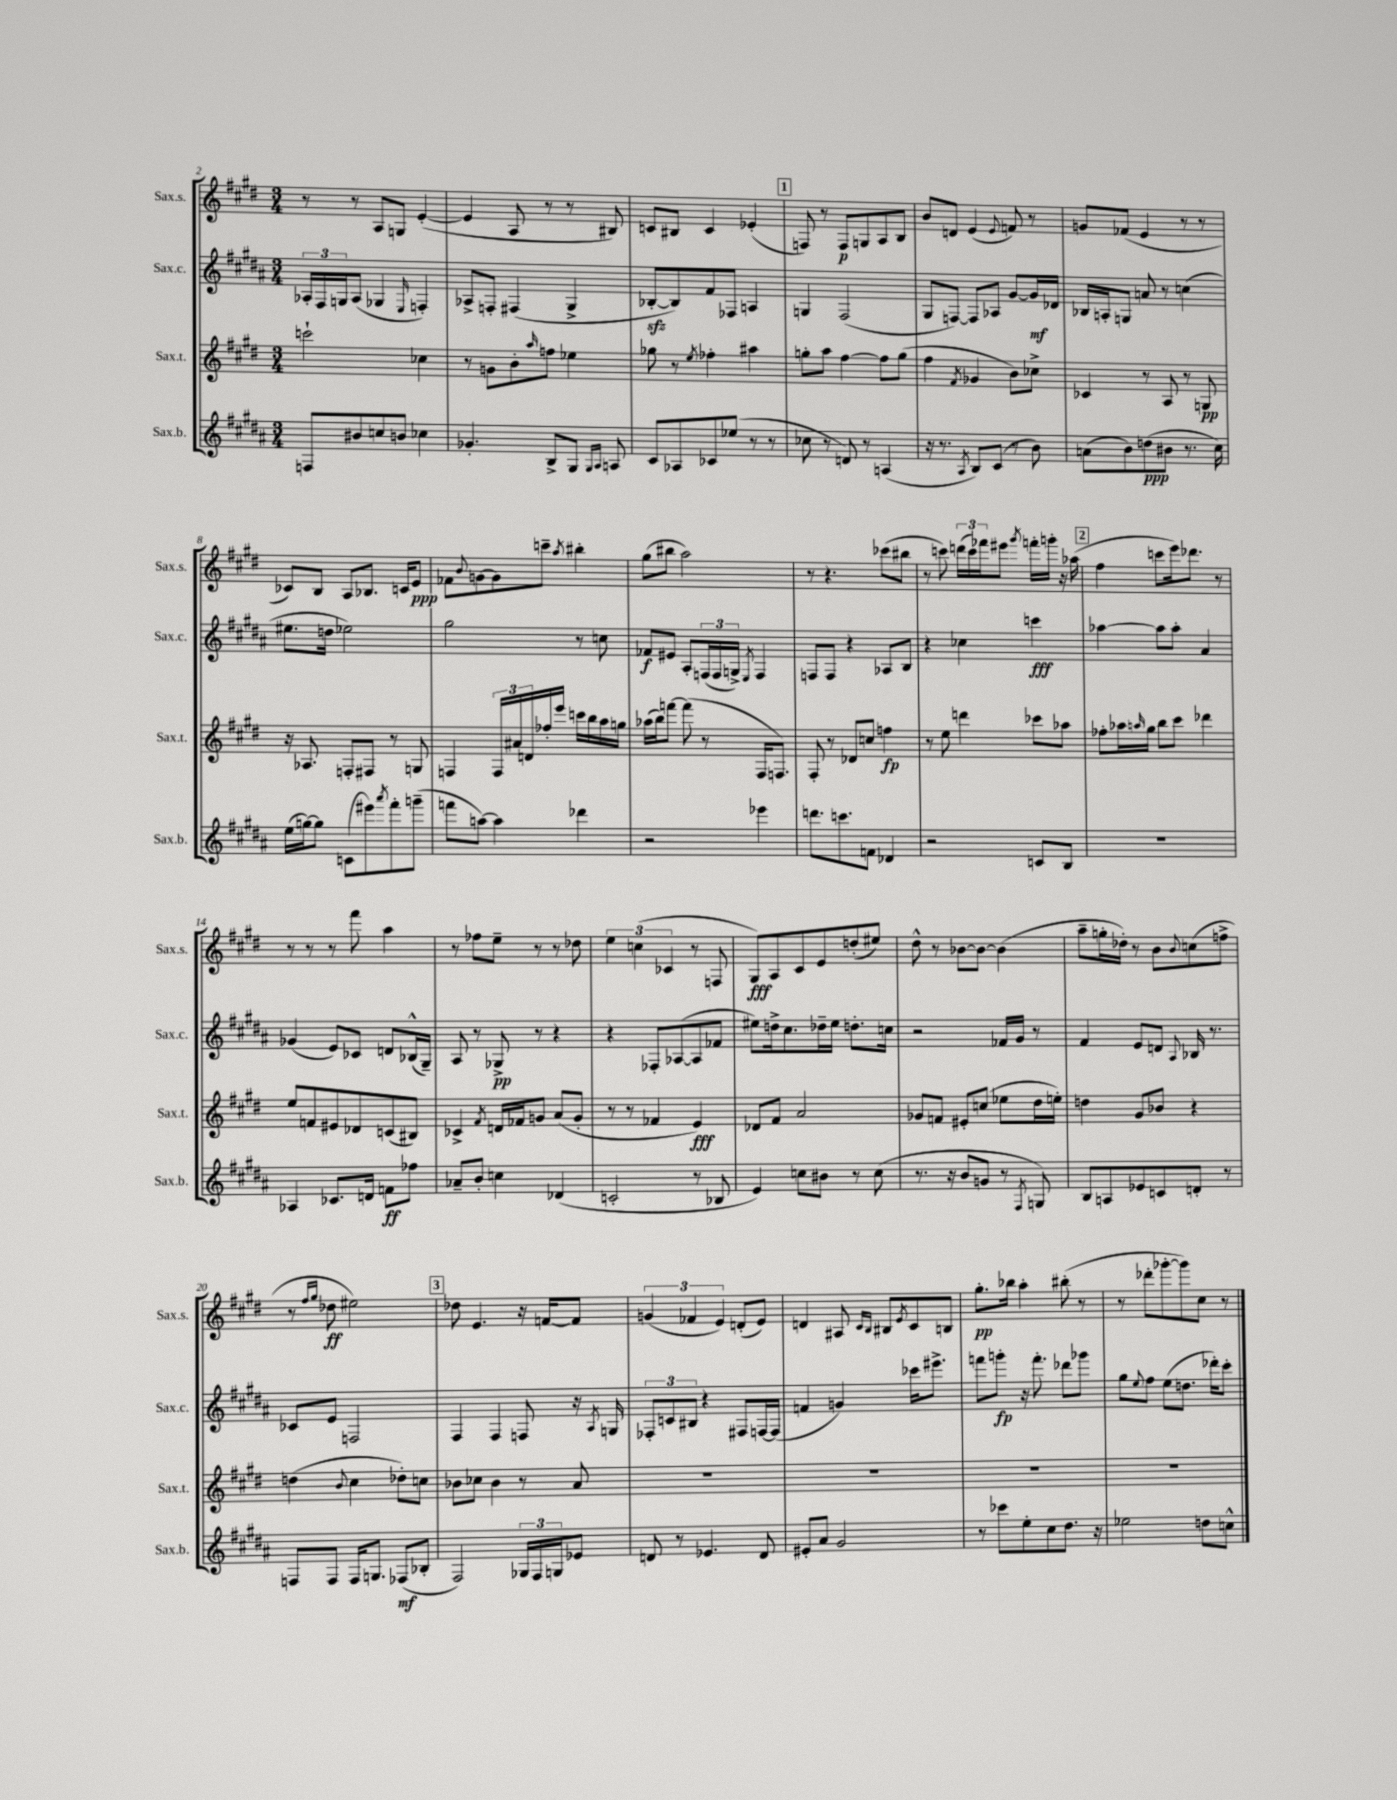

**kern	**dynam	**kern	**dynam	**kern	**dynam	**kern	**dynam
*part4	*part4	*part3	*part3	*part2	*part2	*part1	*part1
*staff4	*staff4	*staff3	*staff3	*staff2	*staff2	*staff1	*staff1
*I"Sax.b.	*	*I"Sax.t.	*	*I"Sax.c.	*	*I"Sax.s.	*
*I'Sax.b.	*	*I'Sax.t.	*	*I'Sax.c.	*	*I'Sax.s.	*
*clefG2	*	*clefG2	*	*clefG2	*	*clefG2	*
*k[f#c#g#d#a#]	*	*k[f#c#g#d#]	*	*k[f#c#g#d#a#]	*	*k[f#c#g#d#]	*
*M3/4	*	*M3/4	*	*M3/4	*	*M3/4	*
=2	=2	=2	=2	=2	=2	=2	=2
8Fn/L	.	2cccn`\	.	24A-X'/LL	.	8r	.
.	.	.	.	24F#/	.	.	.
.	.	.	.	24Gn/J	.	.	.
8b#X/	.	.	.	(8A-/J	.	8r	.
8ccn/	.	.	.	4G-X/	.	8A/L	.
8bn/J	.	.	.	.	.	8Gn/J	.
.	.	.	.	16qqE/	.	.	.
4cc-X\	.	4cc-X\	.	4Fn'/)	.	([4e'/	.
=3	=3	=3	=3	=3	=3	=3	=3
4.g-X'/	.	8r	.	8A-X^/L	.	4e/]	.
.	.	8gn\L	.	8Fn'/J	.	.	.
.	.	8b'\	.	(4F#X/	.	8A/	.
.	.	16qqaa/	.	.	.	.	.
8B^/L	.	8ffn\J	.	.	.	8r	.
8G#/J	.	4ee-X\	.	4G#^/	.	8r	.
16qqG#/LL	.	.	.	.	.	.	.
16qqA#/JJ	.	.	.	.	.	.	.
8An/	.	.	.	.	.	8B#X/)	.
=4	=4	=4	=4	=4	=4	=4	=4
8c#/L	.	8gg-X\	.	[8B-Xzz'/L	.	8cn/L	.
8A-X/	.	8r	.	8B-/])	.	8B#X/J	.
.	.	8qee/	.	.	.	.	.
8c-X/	.	4ff-X'\	.	8f#/	.	4c/	.
(8ee-X/J	.	.	.	8F-X/J	.	.	.
8r	.	4aa#X\	.	4An/	.	(4e-X'/	.
8r	.	.	.	.	.	.	.
!!LO:REH:place=s1:t=1
=5	=5	=5	=5	=5	=5	=5	=5
8cc-X\	.	8ggn'\L	.	4Gn/	.	8Fn/)	.
8r	.	8aa\J	.	.	.	8r	.
8dn/)	.	[4ff#\	.	(2F#/	.	8F/L	p
8r	.	.	.	.	.	8Gn/	.
(4An/	.	8ff#\L]	.	.	.	8A/	.
.	.	(8gg\J	.	.	.	8B/J	.
=6	=6	=6	=6	=6	=6	=6	=6
16r	.	4ff#\	.	8G#/L	.	8b/L	.
8.r	.	.	.	.	.	.	.
.	.	.	.	[8Fn/J)	.	8dn/J	.
8qA#/	.	8qf#/	.	.	.	.	.
8B/L)	.	4g-X/	.	8F/L]	.	(4e/	.
(8c#/J	.	.	.	8A-X/J	.	.	.
.	.	.	.	.	.	8qqe/	.
8r	.	8b\L)	.	[8g#/L	.	8fn/)	.
8b\)	.	8cc-X^\J	.	16g#/L]	mf	8r	.
.	.	.	.	16d-X/JJ	.	.	.
=7	=7	=7	=7	=7	=7	=7	=7
(8an\L	.	4c-X/	.	16B-X/LL	.	8gn/L	.
.	.	.	.	16An'/J	.	.	.
8b\)	.	.	.	8Gn/J	.	(8f-X/J	.
(8ddn\	ppp	8r	.	8an/	.	4e/	.
8b#X\J	.	8A/	.	8r	.	.	.
8.r	.	8r	.	(4ccn\	.	8r	.
.	.	8Gn/	pp	.	.	8r	.
16cc#\)	.	.	.	.	.	.	.
!!LO:LB:g=z
=8	=8	=8	=8	=8	=8	=8	=8
(16ee\LL	.	16r	.	8.ee#X\L	.	8c-X/L)	.
[16ggn\J)	.	8.A-X/	.	.	.	.	.
8gg\J]	.	.	.	.	.	8B/J	.
.	.	.	.	16ddn\Jk	.	.	.
(8cn\L	.	8Fn'/L	.	2ee-X\)	.	8A/L	.
8eee#X\)	.	8F#X/J	.	.	.	8.B-X/J	.
8qaaa#/	.	.	.	.	.	.	.
8fff#'\	.	8r	.	.	.	.	.
.	.	.	.	.	.	16cn/KL	.
(8gggn~\J	.	8Gn/	.	.	.	8e/J	ppp
=9	=9	=9	=9	=9	=9	=9	=9
8fffn\L	.	4Fn/	.	2gg#\	.	8f-X\L	.
.	.	.	.	.	.	8qqb/	.
[8aan\J)	.	.	.	.	.	[8gn\	.
4aa\]	.	24F/LL	.	.	.	8g\]	.
.	.	24a#X/	.	.	.	.	.
.	.	24dn/	.	.	.	.	.
.	.	16ff-X'/	.	.	.	8cccn~\J	.
.	.	16eee/JJ	.	.	.	.	.
.	.	.	.	.	.	8qaa/	.
4ddd-X\	.	16cccn\LL	.	8r	.	4bb#X'\	.
.	.	16bb\	.	.	.	.	.
.	.	16aa\	.	8ccn\	.	.	.
.	.	16ggn\JJ	.	.	.	.	.
=10	=10	=10	=10	=10	=10	=10	=10
2r	.	(16aa-X\LL	.	8f-X/L	f	(8gg#\L	.
.	.	16bb\J)	.	.	.	.	.
.	.	[8fffn\J	.	8e#X/J	.	8bb#X\J	.
.	.	(8fff\]	.	8A#'/L	.	2aa\)	.
.	.	8r	.	(24Fn/L	.	.	.
.	.	.	.	24F/	.	.	.
.	.	.	.	24Gn^/JJ)	.	.	.
.	.	.	.	8qE/	.	.	.
4eee-X\	.	16F#/KL	.	4F/	.	.	.
.	.	8.Fn/J)	.	.	.	.	.
=11	=11	=11	=11	=11	=11	=11	=11
8.dddn\L	.	8F#'/	.	8Fn/L	.	8r	.
.	.	8r	.	8F/J	.	4.r	.
8.cccn\	.	.	.	.	.	.	.
.	.	8d-X/L	.	4r	.	.	.
8fn\J	.	8ccn/J	.	.	.	.	.
4d-X/	.	4ffn\	fp	8A-X/L	.	(8ccc-X\L	.
.	.	.	.	8B/J	.	8bb#X\J	.
=12	=12	=12	=12	=12	=12	=12	=12
2r	.	8r	.	4r	.	8r	.
.	.	8ee\	.	.	.	8cccn\)	.
.	.	4dddn\	.	4cc-X\	.	(24dddn\LL	.
.	.	.	.	.	.	24ccc\)	.
.	.	.	.	.	.	24fff-X\J	.
.	.	.	.	.	.	8eee#X\J	.
.	.	.	.	.	.	8qggg#/	.
8cn/L	.	8ccc-X\L	.	4cccn\	fff	16fffn'\LL	.
.	.	.	.	.	.	16gggn'\JJ	.
8B/J	.	8aa-X\J	.	.	.	16r	.
.	.	.	.	.	.	(16aa-X\	.
!!LO:REH:place=s1:t=2
=13	=13	=13	=13	=13	=13	=13	=13
2.r	.	8ff-X'\L	.	[4aa-X\	.	4ff#\	.
.	.	16aa-X\L	.	.	.	.	.
.	.	16qqaan/	.	.	.	.	.
.	.	16gg#\JJ	.	.	.	.	.
.	.	8bb\L	.	8aa-\L]	.	8cccn\L	.
.	.	8ccc#\J	.	8aa-'\J	.	16eee\k)	.
.	.	.	.	.	.	8.ddd-X\J	.
.	.	4ddd-X\	.	4a#/	.	.	.
.	.	.	.	.	.	8r	.
!!LO:LB:g=z
=14	=14	=14	=14	=14	=14	=14	=14
4A-X/	.	8ee/L	.	(4g-X/	.	8r	.
.	.	8fn/	.	.	.	8r	.
8.c-X/L	.	8e#X/	.	8e/L)	.	8r	.
.	.	8d-X/	.	8c-X/J	.	8fff#\	.
16dn/Jk	.	.	.	.	.	.	.
8fn\L	ff	(8cn/	.	8dn/L	.	4aa\	.
8ff-X\J	.	8B#X/J)	.	(16B-X^^/L	.	.	.
.	.	.	.	16G#~/JJ)	.	.	.
=15	=15	=15	=15	=15	=15	=15	=15
8a-X~/L	.	4c-X^/	.	8A#/	.	8r	.
8b'/J	.	.	.	8r	.	8ff-X\L	.
.	.	8qf#/	.	.	.	.	.
4ccn\	.	16dn/LL	.	8G-X^/	pp	8ee~\J	.
.	.	16f-X/J	.	.	.	.	.
.	.	8gn/J	.	8r	.	8r	.
(4d-X/	.	(8a/L	.	4r	.	8r	.
.	.	8g'/J	.	.	.	8dd-X\	.
=16	=16	=16	=16	=16	=16	=16	=16
2cn'/	.	8r	.	4r	.	6ee\	.
.	.	8r	.	.	.	.	.
.	.	.	.	.	.	(6ccn\	.
.	.	4f-X/	.	8F-X'/L	.	.	.
.	.	.	.	.	.	6c-X/	.
.	.	.	.	([8A-X/	.	.	.
8r	.	4e/)	fff	8A-/]	.	8r	.
8B-X/	.	.	.	8f-X/J	.	8Fn/	.
=17	=17	=17	=17	=17	=17	=17	=17
4e/)	.	8d-X/L	.	8ee#X\L)	.	8G#/L)	fff
.	.	8f#/J	.	16ddn^\k	.	8A/	.
.	.	.	.	8.cc#\	.	.	.
8ccn\L	.	2a/	.	.	.	8c#/	.
8b#X\J	.	.	.	16dd-X~\L	.	8e/	.
.	.	.	.	16ee#\JJ	.	.	.
8r	.	.	.	8.ddn'\L	.	(8ddn'/	.
(8cc\	.	.	.	.	.	8ee#X/J)	.
.	.	.	.	16ccn\Jk	.	.	.
=18	=18	=18	=18	=18	=18	=18	=18
8.r	.	8g-X/L	.	2r	.	8dd#^^\	.
.	.	8fn/J	.	.	.	8r	.
16r	.	.	.	.	.	.	.
8b/L	.	8e#X'/L	.	.	.	[8b-X\L	.
8gn/J	.	(8ccn/J	.	.	.	8b-\J_	.
8r	.	8ee-X\L	.	16f-X/LL	.	(4b-\]	.
.	.	.	.	16g#/JJ	.	.	.
8qF#/	.	.	.	.	.	.	.
8Gn/)	.	16dd#\L	.	8r	.	.	.
.	.	16een'\JJ)	.	.	.	.	.
=19	=19	=19	=19	=19	=19	=19	=19
8B/L	.	4ddn\	.	4f#/	.	8aa~\L	.
8An/	.	.	.	.	.	16ggn'\L	.
.	.	.	.	.	.	16dd-X'\JJ)	.
8e-X/	.	8g#/L	.	8e/L	.	8r	.
8cn/	.	8b-X/J	.	8dn/J	.	8b\L	.
.	.	.	.	8qqA#/	.	8qqb/	.
8dn'/J	.	4r	.	16B-X/	.	(8ccn\	.
.	.	.	.	8.r	.	.	.
8r	.	.	.	.	.	8ffn^\J	.
!!LO:LB:g=z
=20	=20	=20	=20	=20	=20	=20	=20
8Fn/L	.	(4ddn\	.	8c-X/L	.	8r	.
.	.	.	.	.	.	16qqff#/LL	.
.	.	.	.	.	.	16qqgg#/JJ	.
8F/J	.	.	.	8e/J	.	8dd-X\	ff
.	.	8qqb/	.	.	.	.	.
16F/KL	.	4cc#\	.	2Fn/	.	2ee#X\)	.
8.Gn/J	.	.	.	.	.	.	.
(8F-X/L	mf	8dd-X'\L)	.	.	.	.	.
8B-X'/J	.	8ccn\J	.	.	.	.	.
!!LO:REH:place=s1:t=3
=21	=21	=21	=21	=21	=21	=21	=21
2F#/)	.	8b-X\L	.	4F#/	.	8dd-X\	.
.	.	8cc-X\J	.	.	.	4.e/	.
.	.	4b-\	.	4F#/	.	.	.
24G-X/LL	.	8r	.	8Fn/	.	16r	.
24F#/	.	.	.	.	.	.	.
.	.	.	.	.	.	[16fn/KL	.
24Gn/J	.	.	.	.	.	.	.
8e-X/J	.	8a/	.	16r	.	8f/J]	.
.	.	.	.	8qA#/	.	.	.
.	.	.	.	16Gn/	.	.	.
=22	=22	=22	=22	=22	=22	=22	=22
8dn/	.	2.r	.	12F-X'/L	.	(6gn/	.
.	.	.	.	12cn/	.	.	.
8r	.	.	.	.	.	.	.
.	.	.	.	12B#X/J	.	6f-X/	.
4.e-X/	.	.	.	4r	.	.	.
.	.	.	.	.	.	6e/)	.
.	.	.	.	8F#X/L	.	(8dn'/L	.
8d/	.	.	.	[16Fn/L	.	8e/J)	.
.	.	.	.	(16F/JJ]	.	.	.
=23	=23	=23	=23	=23	=23	=23	=23
8e#X'/L	.	2.r	.	4fn/	.	4dn/	.
8a#/J	.	.	.	.	.	.	.
2g#/	.	.	.	4gn/)	.	8A#X/	.
.	.	.	.	.	.	16qqc#/LL	.
.	.	.	.	.	.	16qqB/JJ	.
.	.	.	.	.	.	8B#X/L	.
.	.	.	.	.	.	8qe/	.
.	.	.	.	16ccc-X\KL	.	8c#/	.
.	.	.	.	8.eee#X^\J	.	.	.
.	.	.	.	.	.	8Bn/J	.
=24	=24	=24	=24	=24	=24	=24	=24
8r	.	2.r	.	8fffn\L	.	8.gg#'\L	pp
8ccc-X\L	.	.	.	8gggn'\J	fp	.	.
.	.	.	.	.	.	16bb-X\Jk	.
8ee'\	.	.	.	16r	.	4aa'\	.
.	.	.	.	8.fff'\	.	.	.
8cc#\	.	.	.	.	.	.	.
8.dd#\J	.	.	.	8ddd-X\L	.	(8bb#X'\	.
.	.	.	.	8ggg-X\J	.	8r	.
16r	.	.	.	.	.	.	.
=25	=25	=25	=25	=25	=25	=25	=25
2ee-X\	.	2.r	.	8gg#\L	.	8r	.
.	.	.	.	8qqee/	.	.	.
.	.	.	.	8ff#\J	.	8ddd-X'\L	.
.	.	.	.	(8ee\L	.	[8ggg-X'\	.
.	.	.	.	8.ddn\J	.	8ggg-\])	.
8ddn\L	.	.	.	.	.	8cc#\J	.
.	.	.	.	16ddd-X'\KL)	.	.	.
8ccn^^\J	.	.	.	8ccc#'\J	.	8r	.
==	==	==	==	==	==	==	==
*-	*-	*-	*-	*-	*-	*-	*-
